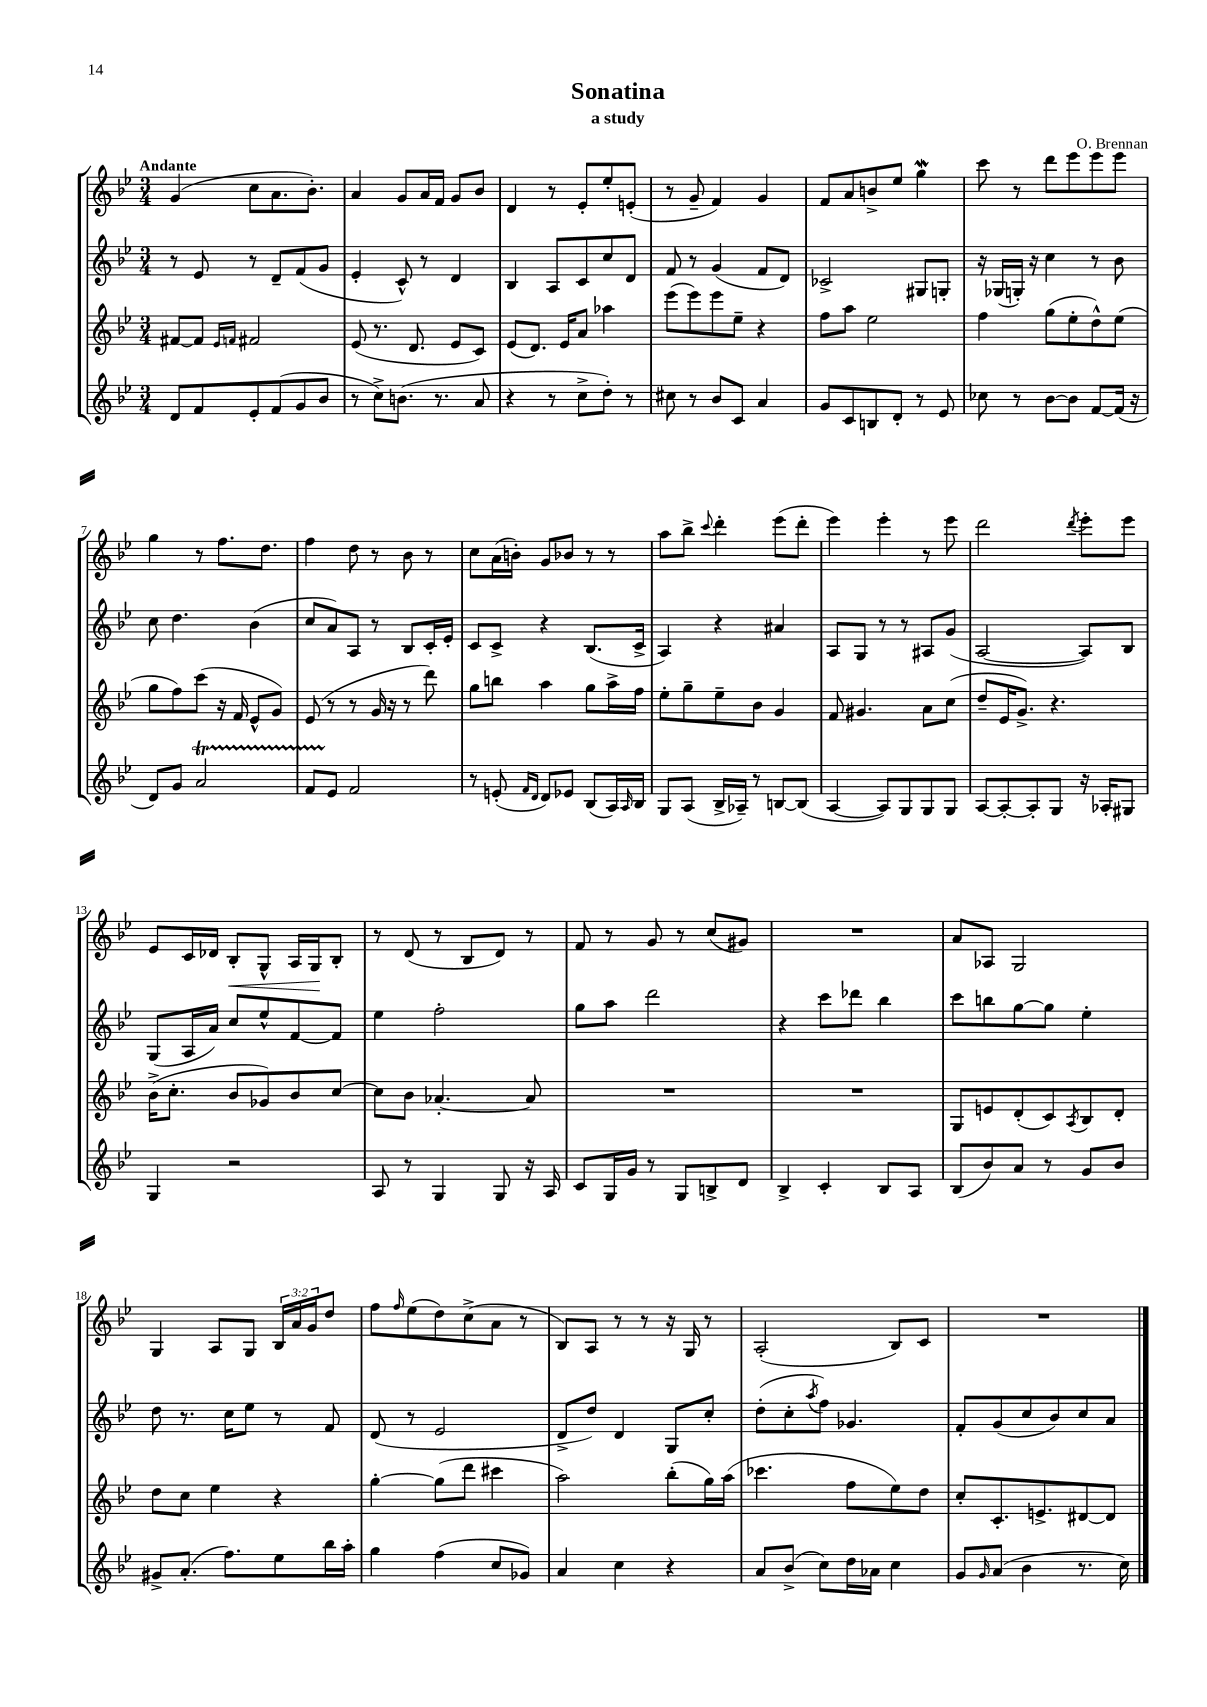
\header { title = "Sonatina" composer = "O. Brennan" subtitle = "a study" }
<<
\new StaffGroup <<
\new Staff = "s0" {
    \clef treble \key bes \major \numericTimeSignature \time 3/4 \override Staff.TupletNumber.text = #tuplet-number::calc-fraction-text \tempo "Andante"
    g'4( c''8 a'8. bes'8.-.) |
    a'4 g'8 a'16 f'16 g'8 bes'8 |
    d'4 r8 ees'8-. ees''8-. e'8-.( |
    r8 g'8-- f'4) g'4 |
    f'8 a'8 b'8-> ees''8 g''4\mordent |
    c'''8 r8 d'''8 ees'''8 ees'''8 ees'''8 |
    g''4 r8 f''8. d''8. |
    f''4 d''8 r8 bes'8 r8 |
    c''8 a'16( b'16-.) g'8 bes'8 r8 r8 |
    a''8 bes''8-> \appoggiatura { c'''8 } d'''4-. ees'''8( d'''8-. |
    ees'''4) ees'''4-. r8 ees'''8 |
    d'''2 \acciaccatura { d'''8 } ees'''8-. ees'''8 |
    ees'8 c'16 des'16 bes8-.\< g8-^ a16 g16\! bes8-. |
    r8 d'8( r8 bes8 d'8) r8 |
    f'8 r8 g'8 r8 c''8( gis'8) |
    R2. |
    a'8 aes8 g2 |
    g4 a8 g8 \tuplet 3/2 { bes16 a'16 g'16 } d''8 |
    f''8 \grace { f''16 } ees''8( d''8) c''8->( a'8 r8 |
    bes8) a8 r8 r8 r16 g16 r8 |
    a2-.( bes8) c'8 |
    R2. \bar "|." |
}
\new Staff = "s1" {
    \clef treble \key bes \major \numericTimeSignature \time 3/4
    r8 ees'8 r8 d'8-- f'8( g'8 |
    ees'4-. c'8-^) r8 d'4 |
    bes4 a8 c'8 c''8 d'8 |
    f'8 r8 g'4( f'8 d'8) |
    ces'2-> gis8 g8-. |
    r16 ges16( g16-.) r16 c''4 r8 bes'8 |
    c''8 d''4. bes'4( |
    c''8 a'8) a8 r8 bes8 c'16-. ees'16-. |
    c'8 c'8-> r4 bes8.( c'16-> |
    a4) r4 ais'4 |
    a8 g8 r8 r8 ais8 g'8( |
    a2~ a8) bes8 |
    g8( a16 a'16) c''8 ees''8-^ f'8~ f'8 |
    ees''4 f''2-. |
    g''8 a''8 d'''2 |
    r4 c'''8 des'''8 bes''4 |
    c'''8 b''8 g''8~ g''8 ees''4-. |
    d''8 r8. c''16 ees''8 r8 f'8 |
    d'8( r8 ees'2 |
    d'8-> d''8) d'4 g8 c''8-. |
    d''8-.( c''8-. \acciaccatura { a''8 } f''8) ges'4. |
    f'8-. g'8( c''8 bes'8) c''8 a'8 \bar "|." |
}
\new Staff = "s2" {
    \clef treble \key bes \major \numericTimeSignature \time 3/4
    fis'8~ fis'8 \grace { ees'16 f'16 } fis'2 |
    ees'8( r8. d'8. ees'8 c'8) |
    ees'8( d'8.) ees'16 a'8 aes''4 |
    ees'''8( ees'''8) ees'''8 ees''8-- r4 |
    f''8 a''8 ees''2 |
    f''4 g''8( ees''8-. d''8-^) ees''8( |
    g''8 f''8) c'''8( r16 f'16 ees'8-^ g'8) |
    ees'8( r8 r8 g'16 r16 r8 d'''8) |
    g''8 b''8 a''4 g''8 a''16-> f''16 |
    ees''8-. g''8-- ees''8-- bes'8 g'4 |
    f'8 gis'4. a'8 c''8( |
    d''8-- ees'16 g'8.->) r4. |
    bes'16->( c''8.-. bes'8 ges'8) bes'8 c''8~ |
    c''8 bes'8 aes'4.~-. aes'8 |
    R2. |
    R2. |
    g8 e'8 d'8-.( c'8) \acciaccatura { a8 } bes8 d'8-. |
    d''8 c''8 ees''4 r4 |
    g''4~-. g''8( d'''8 cis'''4 |
    a''2) bes''8-.( g''16) a''16( |
    ces'''4. f''8 ees''8) d''8 |
    c''8-. c'8.-. e'8.-> dis'8~ dis'8 \bar "|." |
}
\new Staff = "s3" {
    \clef treble \key bes \major \numericTimeSignature \time 3/4
    d'8 f'8 ees'8-. f'8( g'8 bes'8 |
    r8 c''8->) b'8.( r8. a'8 |
    r4 r8 c''8-> d''8-.) r8 |
    cis''8 r8 bes'8 c'8 a'4 |
    g'8 c'8 b8 d'8-. r8 ees'8 |
    ces''8 r8 bes'8~ bes'8 f'8~ f'16( r16 |
    d'8) g'8 a'2\startTrillSpan |
    f'8 ees'8\stopTrillSpan f'2 |
    r8 e'8-.( \grace { f'16 d'16 } d'8) ees'8 bes8( a16) \grace { a16 } bes16 |
    g8 a8( bes16-> aes16--) r8 b8~ b8( |
    a4~ a8) g8 g8 g8 |
    a8~ a8~-. a8-. g8 r16 aes16-. gis8 |
    g4 r2 |
    a8 r8 g4 g8 r16 a16 |
    c'8 g16 g'16 r8 g8 b8-> d'8 |
    bes4-> c'4-. bes8 a8 |
    bes8( bes'8) a'8 r8 g'8 bes'8 |
    gis'8-> a'8.-.( f''8.) ees''8 bes''16 a''16-. |
    g''4 f''4( c''8 ges'8) |
    a'4 c''4 r4 |
    a'8 bes'8->( c''8) d''16 aes'16 c''4 |
    g'8 \grace { g'16 } a'8( bes'4 r8. c''16) \bar "|." |
}
>>
>>
